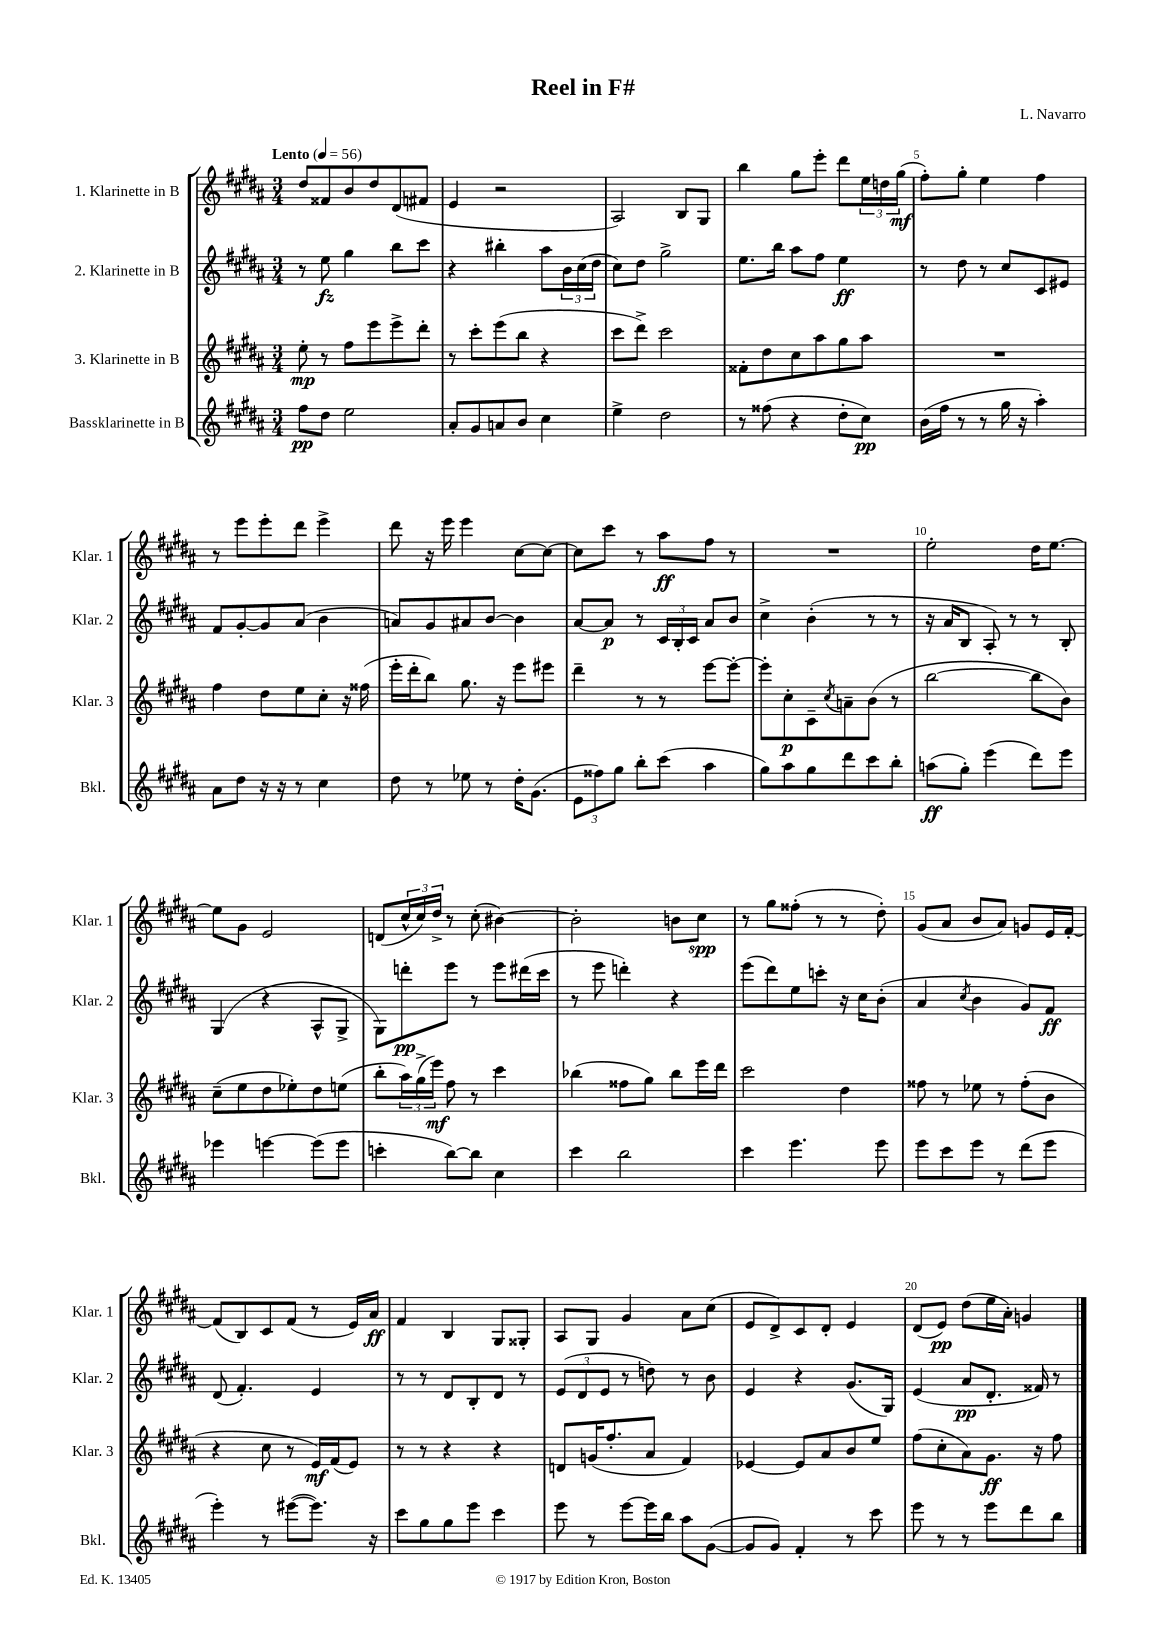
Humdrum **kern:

**kern	**kern	**kern	**kern
*staff4	*staff3	*staff2	*staff1
*clefG2	*clefG2	*clefG2	*clefG2
*k[f#c#g#d#a#]	*k[f#c#g#d#a#]	*k[f#c#g#d#a#]	*k[f#c#g#d#a#]
*M3/4	*M3/4	*M3/4	*M3/4
*MM56	*MM56	*MM56	*MM56
8ff#	8ee'	8r	8dd#
8dd#	8r	8ee	8f##
2ee	8ff#	4gg#	8b
.	8eee	.	8dd#
.	8eee^	8bb	(8d#
.	8ddd#'	8ccc#	8f#
=	=	=	=
8a#'	8r	4r	4e
8g#	8ccc#'	.	.
8a	(8eee	4bb#'	2r
8b	8bb	.	.
4cc#	4r	8aa#	.
.	.	24b	.
.	.	(24cc#	.
.	.	24dd#	.
=	=	=	=
4ee^	8ccc#	8cc#)	2A#)
.	8ddd#^)	8dd#	.
2dd#	2ccc#	2gg#^	.
.	.	.	8B
.	.	.	8G#
=	=	=	=
8r	8f##'	8.ee	4bb
(8ff##	8dd#	.	.
.	.	16bb	.
4r	8cc#	8aa#	8gg#
.	8aa#	8ff#	8eee'
8dd#'	8gg#	4ee	8ddd#
8cc#)	8aa#	.	24ee
.	.	.	24dd
.	.	.	(24gg#
=	=	=	=
(16b	2.r	8r	8ff#')
16ff#	.	.	.
8r	.	8dd#	8gg#'
8r	.	8r	4ee
16gg#	.	8cc#	.
16r	.	.	.
4aa#')	.	8c#	4ff#
.	.	8e#	.
=	=	=	=
8a#	4ff#	8f#	8r
8dd#	.	[8g#'	8eee
16r	8dd#	8g#]	8eee'
16r	.	.	.
8r	8ee	(8a#	8ddd#
4cc#	8cc#'	4b	4eee^
.	16r	.	.
.	(16ff##	.	.
=	=	=	=
8dd#	16eee'	8a)	8ddd#
.	16ddd#'	.	.
8r	8bb)	8g#	16r
.	.	.	16eee
8ee-	8.gg#	8a#	4eee
8r	.	[8b	.
.	16r	.	.
16dd#'	8eee	4b]	[8cc#
(8.g#	.	.	.
.	8eee#	.	8cc#_
=	=	=	=
12e	4ddd#~	[8a#	8cc#]
12ff##)	.	.	.
.	.	8a#]	8ccc#
12gg#	.	.	.
8bb'	8r	8r	8r
(8ccc#	8r	24c#	8aa#
.	.	24B'	.
.	.	24c#	.
4aa#	[8eee	8a#	8ff#
.	8eee'_	8b	8r
=	=	=	=
8gg#)	8eee']	4cc#^	2.r
8aa#	8cc#'	.	.
8gg#	8c#~	(4b'	.
.	8qcc#	.	.
8ddd#	8a~	.	.
8ccc#	(8b	8r	.
8bb'	8r	8r	.
=	=	=	=
(8aa	[2bb	16r	2ee'
.	.	16a#	.
8gg#')	.	8B	.
(4eee	.	8A#')	.
.	.	8r	.
8ddd#)	8bb]	8r	16dd#
.	.	.	[8.ee
8eee	8b)	8B'	.
=	=	=	=
4eee-	(8cc#~	(4G#	8ee]
.	8ee	.	8g#
[4eee	8dd#	4r	2e
.	8ee-')	.	.
(8eee]	8dd#	8A#^^	.
8eee	(8ee	8G#^	.
=	=	=	=
4ccc'	8bb'	8G#)	(8d
.	24aa#)	8ddd'	24cc#^^
.	(24gg#^	.	24cc#)
.	24eee)	.	24dd#^
[8bb)	8ff#	8eee	8r
8bb]	8r	8r	(8cc#'
4cc#	4ccc#	8eee	[4b#)
.	.	(16ddd#	.
.	.	16ccc#	.
=	=	=	=
4ccc#	(4bb-	8r	2b#']
.	.	8eee	.
2bb	8ff##	4ddd')	.
.	8gg#)	.	.
.	8bb-	4r	8b
.	16eee	.	8cc#
.	16ddd#	.	.
=	=	=	=
4ccc#	2ccc#	(8eee	8r
.	.	8ddd#)	8gg#
4.eee	.	8ee	(8ff##'
.	.	8ccc'	8r
.	4dd#	16r	8r
.	.	16cc#	.
8eee	.	(8b'	8dd#')
=	=	=	=
8eee	8ff##	4a#	(8g#
8ccc#	8r	.	8a#
.	.	8qcc#	.
8eee	8ee-	4b	8b
8r	8r	.	8a#)
(8ddd#	(8ff##'	8g#)	8g
8eee	8b	8f#	16e
.	.	.	[16f#'
=	=	=	=
4eee')	4r	(8d#	(8f#]
.	.	4.f#')	8B)
8r	8cc#	.	8c#
([8eee#	8r	.	(8f#
8.eee#])	16e)	4e	8r
.	(16f#	.	.
.	8e)	.	16e)
16r	.	.	16a#
=	=	=	=
8ccc#	8r	8r	4f#
8gg#	8r	8r	.
8gg#	4r	8d#	4B
8eee	.	8B'	.
4ccc#	4r	8d#	8G#
.	.	8r	8G##'
=	=	=	=
8eee	8d	(12e	8A#
.	.	12d#	.
8r	(16g	.	8G#
.	.	12e	.
.	8.ff#'	.	.
[8eee	.	8r	4g#
16eee]	8a#	8dd)	.
16bb	.	.	.
8aa#	4f#)	8r	8a#
([8g#	.	8b	(8cc#
=	=	=	=
8g#]	[4e-	4e	8e
8g#)	.	.	8d#^)
4f#'	8e-]	4r	8c#
.	8a#	.	8d#'
8r	8b	(8.g#	4e
8ccc#	8ee	.	.
.	.	16G#)	.
=	=	=	=
8eee	(8ff#	(4e	(8d#
8r	8cc#'	.	8e)
8r	8a#)	8a#	(8dd#
8eee	8.g#	8.d#'	16ee
.	.	.	16a#')
8ddd#	.	.	4g
.	16r	16f##)	.
8bb	8ff#	8r	.
==	==	==	==
*-	*-	*-	*-
